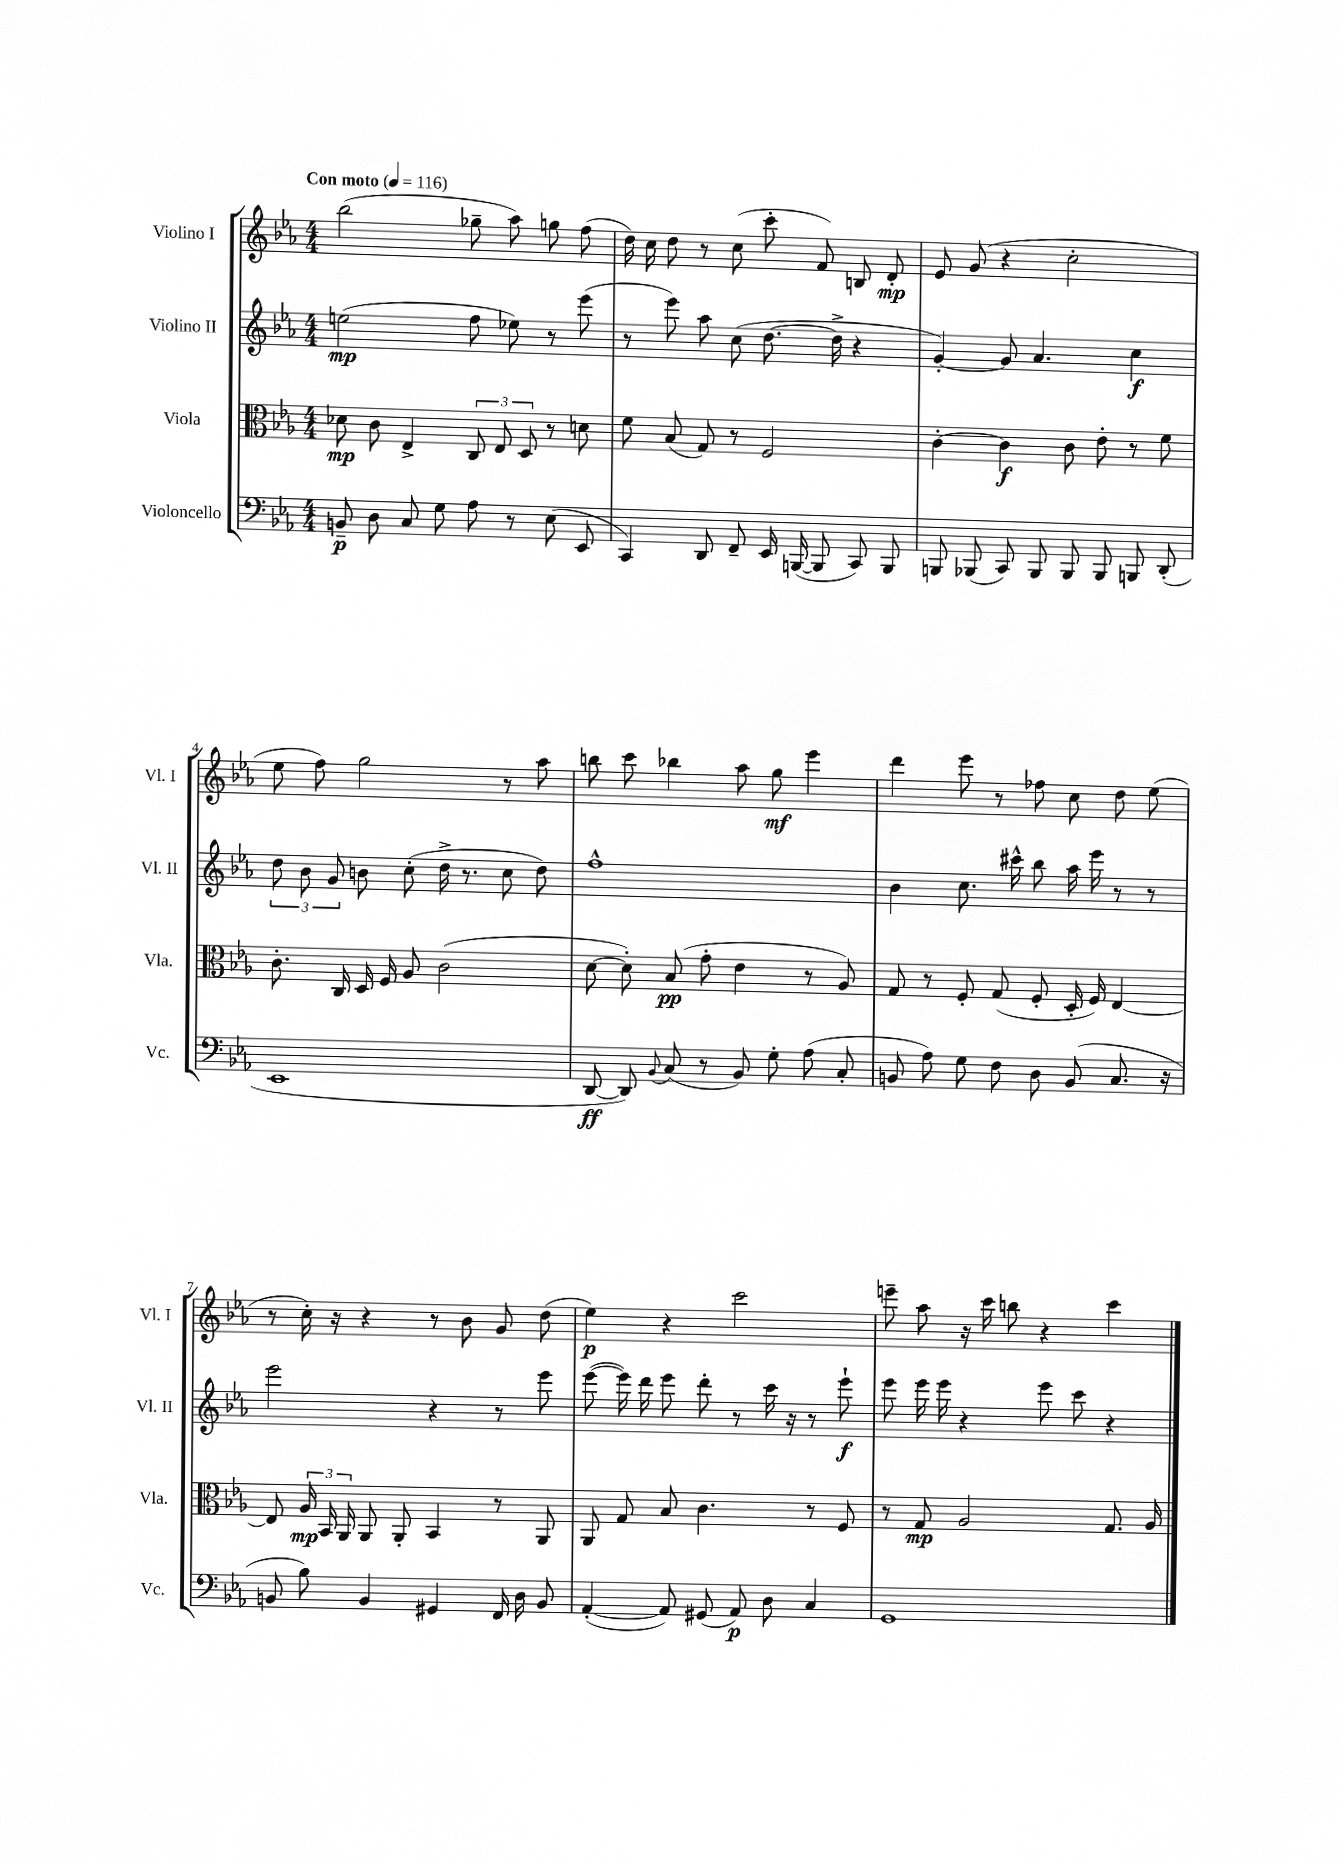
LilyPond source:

<<
\new StaffGroup <<
\new Staff = "s0" \with { instrumentName = "Violino I" shortInstrumentName = "Vl. I" } {
    \clef treble \key ees \major \numericTimeSignature \time 4/4 \tempo "Con moto" 4 = 116
    \autoBeamOff bes''2( ges''8-- aes''8) g''8 f''8( |
    d''16) c''16 d''8 r8 c''8( c'''8-. f'8) b8 d'8-.\mp |
    ees'8 g'8( r4 c''2-. |
    ees''8 f''8) g''2 r8 aes''8 |
    b''8 c'''8 bes''4 aes''8 g''8\mf ees'''4 |
    d'''4 ees'''8 r8 fes''8 c''8 d''8 ees''8( |
    r8 c''16-.) r16 r4 r8 bes'8 g'8 d''8( |
    ees''4\p) r4 c'''2 |
    e'''8-- aes''8 r16 c'''16 b''8 r4 c'''4 \bar "|." |
}
\new Staff = "s1" \with { instrumentName = "Violino II" shortInstrumentName = "Vl. II" } {
    \clef treble \key ees \major \numericTimeSignature \time 4/4
    \autoBeamOff e''2\mp( f''8 ees''8) r8 ees'''8( |
    r8 ees'''8) aes''8 c''8( d''8.~ d''16-> r4 |
    g'4~-.) g'8 aes'4. c''4\f |
    \tuplet 3/2 { d''8 bes'8 g'8 } b'8 c''8-.( d''16-> r8. c''8 d''8) |
    f''1-^ |
    bes'4 c''8. cis'''16-^ bes''8 aes''16 ees'''16 r8 r8 |
    ees'''2 r4 r8 ees'''8 |
    ees'''8~( ees'''16) d'''16 ees'''8 d'''8-. r8 c'''16 r16 r8 ees'''8-!\f |
    ees'''8 ees'''16 ees'''16 r4 ees'''8 c'''8 r4 \bar "|." |
}
\new Staff = "s2" \with { instrumentName = "Viola" shortInstrumentName = "Vla." } {
    \clef alto \key ees \major \numericTimeSignature \time 4/4
    \autoBeamOff des'8\mp c'8 ees4-> \tuplet 3/2 { c8 ees8 d8 } r8 d'8 |
    f'8 bes8( g8) r8 f2 |
    c'4~-. c'4\f c'8 ees'8-. r8 f'8 |
    c'8.-. c16 d16 f16 aes8 c'2( |
    d'8~ d'8-.) bes8\pp( g'8-. ees'4 r8 aes8) |
    g8 r8 f8-. g8( f8-. d16-. f16) ees4~ |
    ees8 \tuplet 3/2 { aes16\mp bes,16 aes,16 } aes,8 aes,8-. bes,4 r8 aes,8 |
    aes,8 g8 bes8 c'4. r8 f8 |
    r8 g8\mp aes2 g8. aes16 \bar "|." |
}
\new Staff = "s3" \with { instrumentName = "Violoncello" shortInstrumentName = "Vc." } {
    \clef bass \key ees \major \numericTimeSignature \time 4/4
    \autoBeamOff b,8--\p d8 c8 g8 aes8 r8 ees8( ees,8 |
    c,4) d,8 f,8-- ees,16 b,,16~( b,,8 c,8) b,,8 |
    b,,8 bes,,8( c,8) bes,,8 bes,,8 bes,,8 b,,8 d,8-.( |
    ees,1 |
    d,8~\ff d,8) \appoggiatura { bes,8 } c8( r8 bes,8) g8-. aes8( c8-. |
    b,8 aes8) g8 f8 d8 b,8( c8. r16 |
    b,8 bes8) b,4 gis,4 f,16 d16 b,8 |
    aes,4~-.( aes,8) gis,8( aes,8\p) d8 c4 |
    g,1 \bar "|." |
}
>>
>>
